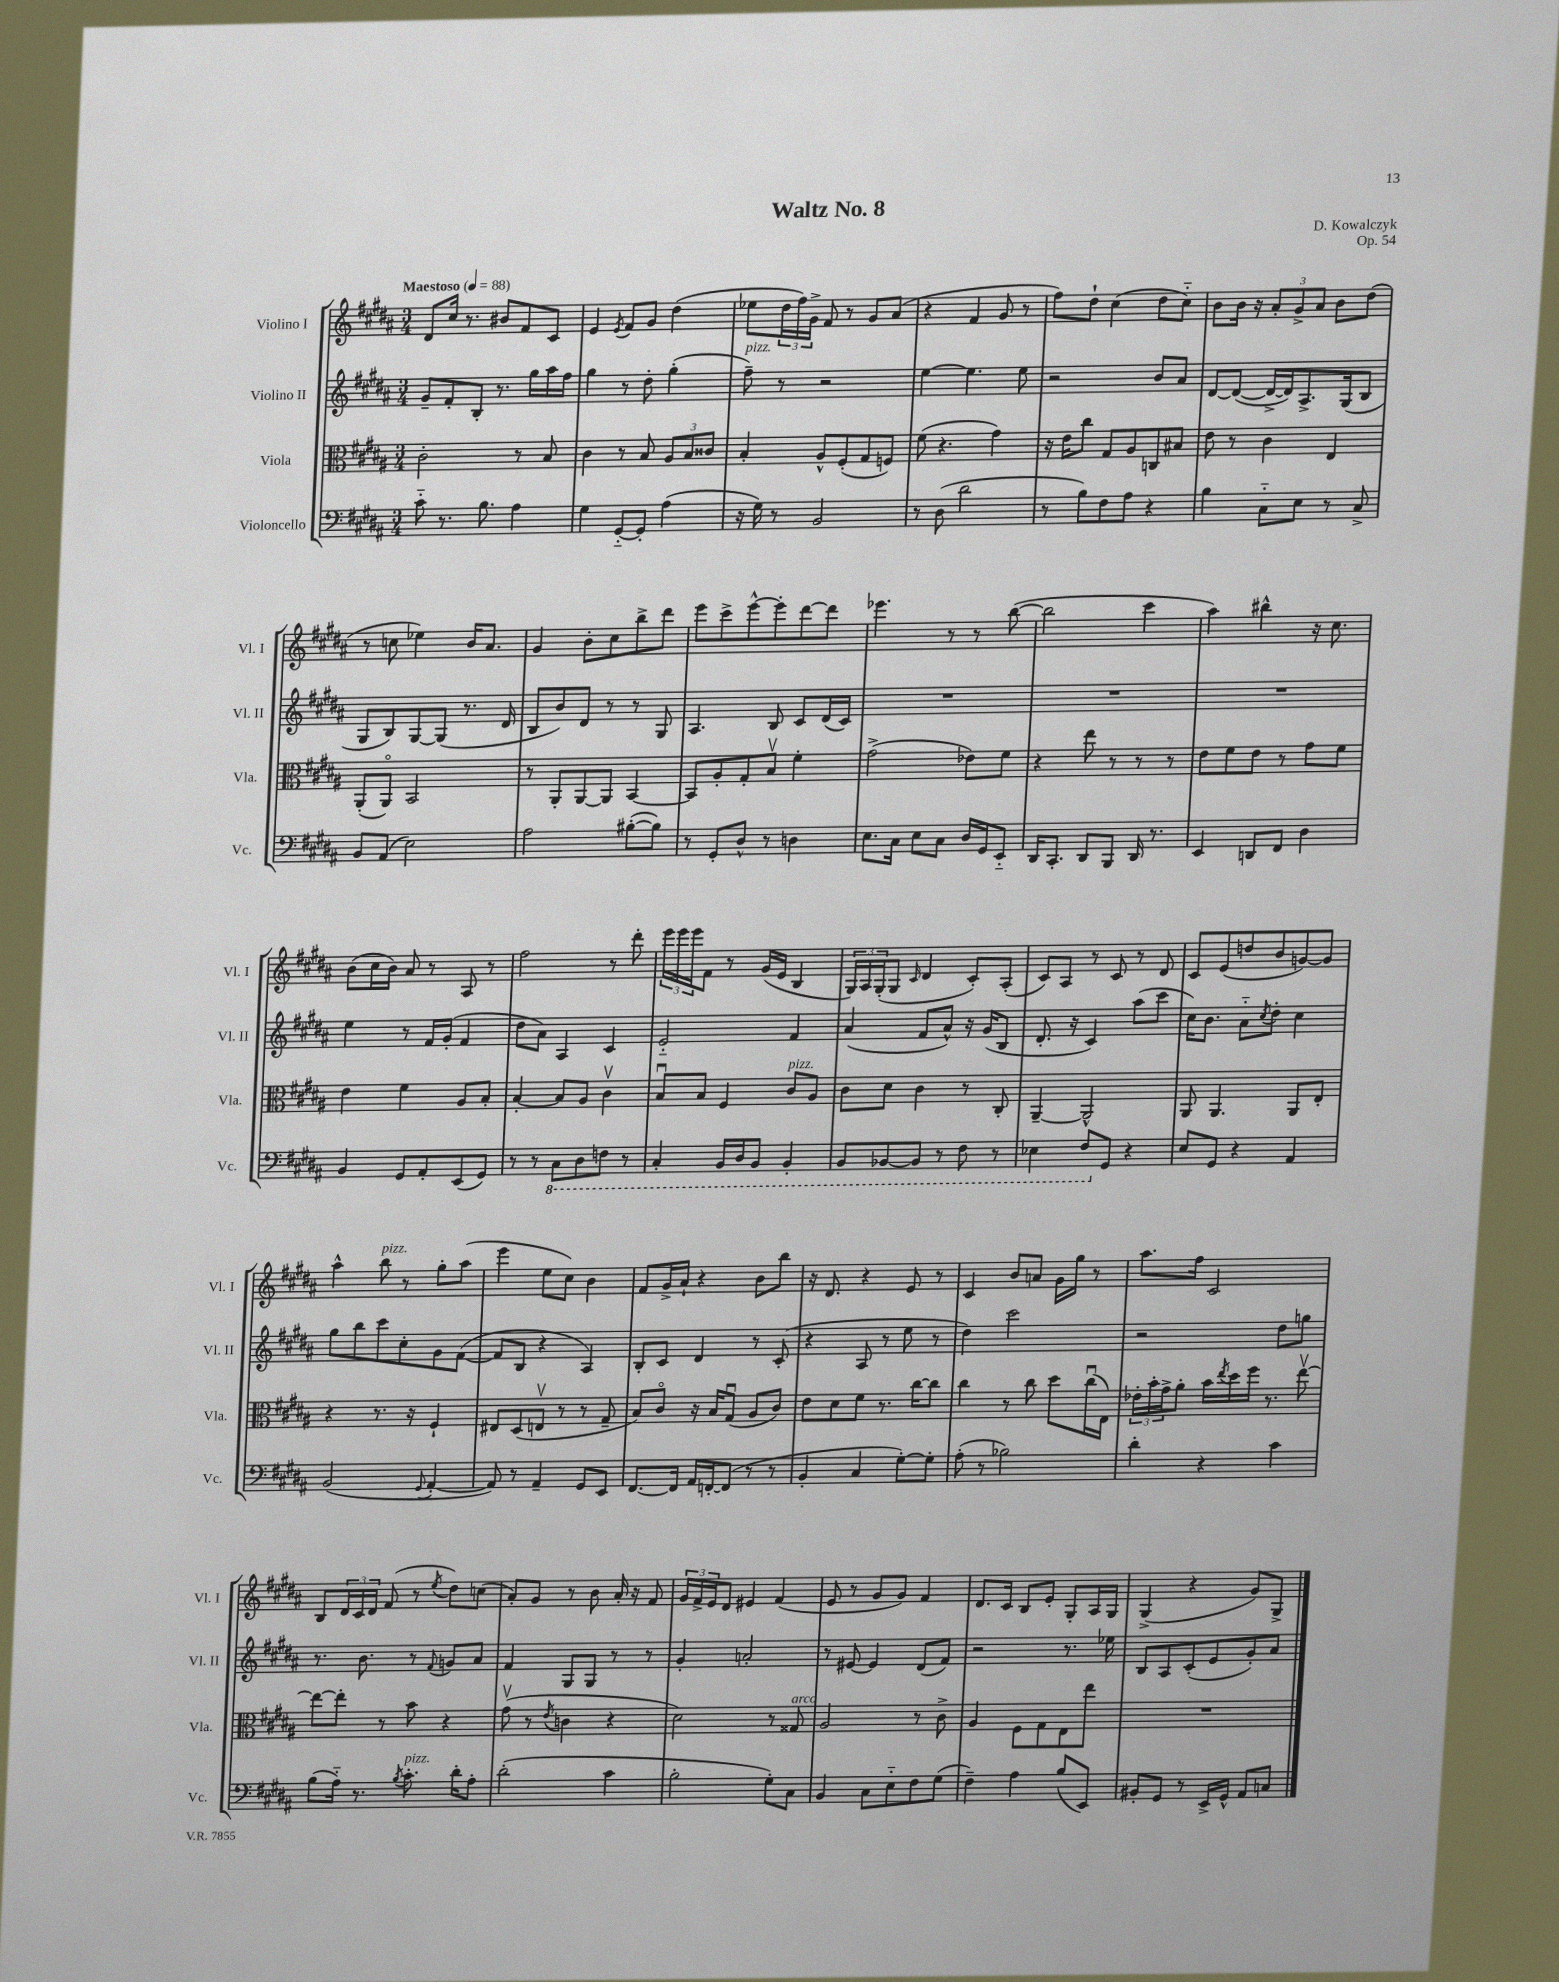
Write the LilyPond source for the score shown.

\header { title = "Waltz No. 8" composer = "D. Kowalczyk" opus = "Op. 54" }
<<
\new StaffGroup <<
\new Staff = "s0" \with { instrumentName = "Violino I" shortInstrumentName = "Vl. I" } {
    \clef treble \key b \major \numericTimeSignature \time 3/4 \tempo "Maestoso" 4 = 88
    dis'8 cis''16 r8. bis'8 fis'8 cis'8 |
    e'4 \acciaccatura { e'8 } fis'8 gis'8 dis''4( |
    ees''8 \tuplet 3/2 { dis''16 fis''16) gis'16-> } fis'8 r8 gis'8 ais'8( |
    r4 fis'4 gis'8 r8 |
    fis''8) dis''8-! cis''4( dis''8 cis''8-_) |
    b'8 b'16 r16 \tuplet 3/2 { ais'8-. gis'8-> ais'8 } b'8 dis''8( |
    r8 c''8 ees''4) b'16 ais'8. |
    gis'4 b'8-. cis''8 b''8-> dis'''8 |
    e'''8 cis'''8-> e'''8~-^ e'''8-. dis'''8~ dis'''8 |
    ees'''4. r8 r8 b''8~( |
    b''2 cis'''4 |
    ais''4) bis''4-^ r16 cis''8. |
    b'8( cis''16 b'16) ais'8 r8 ais8 r8 |
    fis''2 r8 dis'''8-. |
    \tuplet 3/2 { e'''16 e'''16 e'''16 } fis'8 r8 gis'16( e'16 b4 |
    \tuplet 3/2 { gis16) ais16 gis16-.( } gis8 \grace { cis'16 } dis'4 cis'8-.) ais8-.( |
    cis'8) ais8 r8 cis'8 r8 dis'8 |
    cis'8 e'8( d''8 b'8 g'8~) g'8 |
    ais''4-^ b''8^\markup { \italic "pizz." } r8 gis''8-. ais''8( |
    e'''4 e''8 cis''8) b'4 |
    fis'8 gis'16-> ais'16-! r4 b'8 b''8 |
    r16 dis'8. r4 e'8 r8 |
    cis'4 b'8 a'8 gis'16 gis''16 r8 |
    ais''8. fis''16 cis'2 |
    b8 \tuplet 3/2 { dis'16 cis'16 dis'16 } fis'8( r8 \acciaccatura { e''8 } dis''8) c''8( |
    ais'8-.) gis'8 r8 b'8 ais'16-. r16 fis'8 |
    \tuplet 3/2 { gis'16 fis'16-> e'16 } dis'8 eis'4 fis'4( |
    e'8 r8 gis'8 gis'8) fis'4 |
    dis'8. cis'16 b8 e'8-. gis8-. ais16 gis16 |
    gis4->( r4 gis'8) gis8-> \bar "|." |
}
\new Staff = "s1" \with { instrumentName = "Violino II" shortInstrumentName = "Vl. II" } {
    \clef treble \key b \major \numericTimeSignature \time 3/4
    gis'8-- fis'8-. b8-. r8. gis''16 ais''16 fis''16 |
    gis''4 r8 dis''8-. gis''4-.( |
    fis''8--^\markup { \italic "pizz." }) r8 r2 |
    e''4~ e''4. e''8 |
    r2 b'8 ais'8 |
    dis'8~ dis'8~( dis'16~-> dis'16) ais8.-> gis16( b8 |
    gis8 b8) gis8~ gis8( r8. dis'16 |
    b8 b'8) dis'8 r8 r8 gis8 |
    ais4. b8 cis'8 dis'16( cis'16) |
    R2. |
    R2. |
    R2. |
    e''4 r8 fis'16 gis'16-.( fis'4 |
    dis''8 ais'8) ais4 cis'4 |
    e'2-_ fis'4 |
    ais'4( fis'8 ais'8-^) r16 gis'16( b8 |
    dis'8.-. r16 cis'4) ais''8( cis'''8 |
    cis''16) b'8. ais'8-_ \acciaccatura { cis''8 } dis''8-. cis''4 |
    gis''8 b''8 cis'''8 cis''8-. gis'8 fis'8~( |
    fis'8 b8 r4 ais4) |
    b8-. cis'8 dis'4 r8 cis'8-.( |
    r4 ais8 r8 e''8 r8 |
    dis''4) cis'''2 |
    r2 dis''8 g''8 |
    r8. b'8. r8 \appoggiatura { fis'8 } g'8 ais'8 |
    fis'4 gis8 gis8 r8 r8 |
    gis'4-. a'2-. |
    r8 eis'8~ eis'4 dis'8( fis'8) |
    r2 r8. ees''16 |
    b8 ais8 cis'8-.( e'8 gis'8-.) ais'8 \bar "|." |
}
\new Staff = "s2" \with { instrumentName = "Viola" shortInstrumentName = "Vla." } {
    \clef alto \key b \major \numericTimeSignature \time 3/4
    cis'2-. r8 b8 |
    cis'4 r8 b8 \tuplet 3/2 { ais8 b8 cisis'8 } |
    b4-. ais8-^ fis8-.( gis8 f8) |
    fis'8( r4. gis'4) |
    r16 e'16 cis''8 gis8 ais8 c8 bis8 |
    e'8 r8 cis'4 e4 |
    ais,8-.( ais,8\flageolet) b,2 |
    r8 ais,8-. ais,8~ ais,8 b,4~ |
    b,8 ais8-. gis8-. b8\upbow fis'4-. |
    gis'2->( ees'8) fis'8 |
    r4 e''8 r8 r8 r8 |
    e'8 fis'8 e'8 r8 gis'8 fis'8 |
    e'4 fis'4 ais8 b8-. |
    b4~-. b8 ais8 cis'4\upbow |
    b8\downbow b8 fis4 cis'8^\markup { \italic "pizz." } ais8 |
    cis'8 dis'8 cis'4 r8 cis8-. |
    ais,4~-- ais,2-^ |
    ais,8 ais,4. ais,8 e8-. |
    r4 r8. r16 fis4-! |
    eis8 dis8( e8\upbow r8 r8 gis8-- |
    b8) cis'8\flageolet r16 b16 gis8\downbow( ais8 cis'8) |
    e'8 dis'8 fis'8 r8. cis''16~ cis''8 |
    cis''4 r8 cis''8 dis''8 cis''16\downbow( e16) |
    \tuplet 3/2 { ees'16-. b'16-. gis'16-> } ais'8-. b'16 \acciaccatura { e''8 } dis''16 fis''16 r8. e''8~\upbow |
    e''8~ e''8-. r8 b'8 r4 |
    gis'8\upbow( r8 \acciaccatura { e'8 } c'4 r4 |
    dis'2) r8 gisis8^\markup { \italic "arco" } |
    ais2 r8 cis'8-> |
    ais4 fis8 gis8 e8 e''8 |
    R2. \bar "|." |
}
\new Staff = "s3" \with { instrumentName = "Violoncello" shortInstrumentName = "Vc." } {
    \clef bass \key b \major \numericTimeSignature \time 3/4
    cis'8-_ r8. b8. ais4 |
    gis4 gis,8~-_ gis,8-. ais4( |
    r16 gis16) r8 b,2 |
    r8 dis8( dis'2 |
    r8 b8) fis8 ais8 r4 |
    b4 cis8-_ e8 r8 cis8-> |
    b,8 ais,8( e2) |
    ais2 bis8~-.( bis8) |
    r8 gis,8-. dis8-^ r8 d4 |
    e8. cis16 e8 cis8 dis16 gis,16 e,8-_ |
    dis,16 cis,8.-. dis,8 b,,8 dis,16 r8. |
    e,4 d,8 fis,8 dis4 |
    b,4 gis,8 ais,8-. e,8( gis,8) |
    r8 r8 \ottava #-1 cis,8 dis,8 f,8 r8 |
    cis,4-. b,,16 dis,16 b,,8 b,,4-. |
    b,,8 bes,,8~ bes,,8 r8 fis,8 r8 |
    ees,4 fis,8 \ottava #0 gis,8 r4 |
    e8 gis,8 r4 ais,4 |
    b,2( \appoggiatura { gis,8 } ais,4~-. |
    ais,8) r8 ais,4-- gis,8 e,8 |
    fis,8.~ fis,16 ais,16 f,16~-. f,8( r8 r8 |
    b,4-. cis4 gis8~-.) gis8-. |
    ais8-.( r8 bes2) |
    dis'4-. r4 cis'4 |
    b8( ais16-_) r8. \acciaccatura { b8 } cis'8.-.^\markup { \italic "pizz." } dis'16-. ais8-. |
    dis'2-.( cis'4 |
    b2-. gis8-.) cis8 |
    b,4 cis8 e8-_ fis8 gis8( |
    fis4--) ais4 b8( e,8) |
    bis,8-. gis,8 r8 e,16-> gis,16-^ ais,8 c8 \bar "|." |
}
>>
>>
\layout { \context { \Score \remove "Bar_number_engraver" } }
